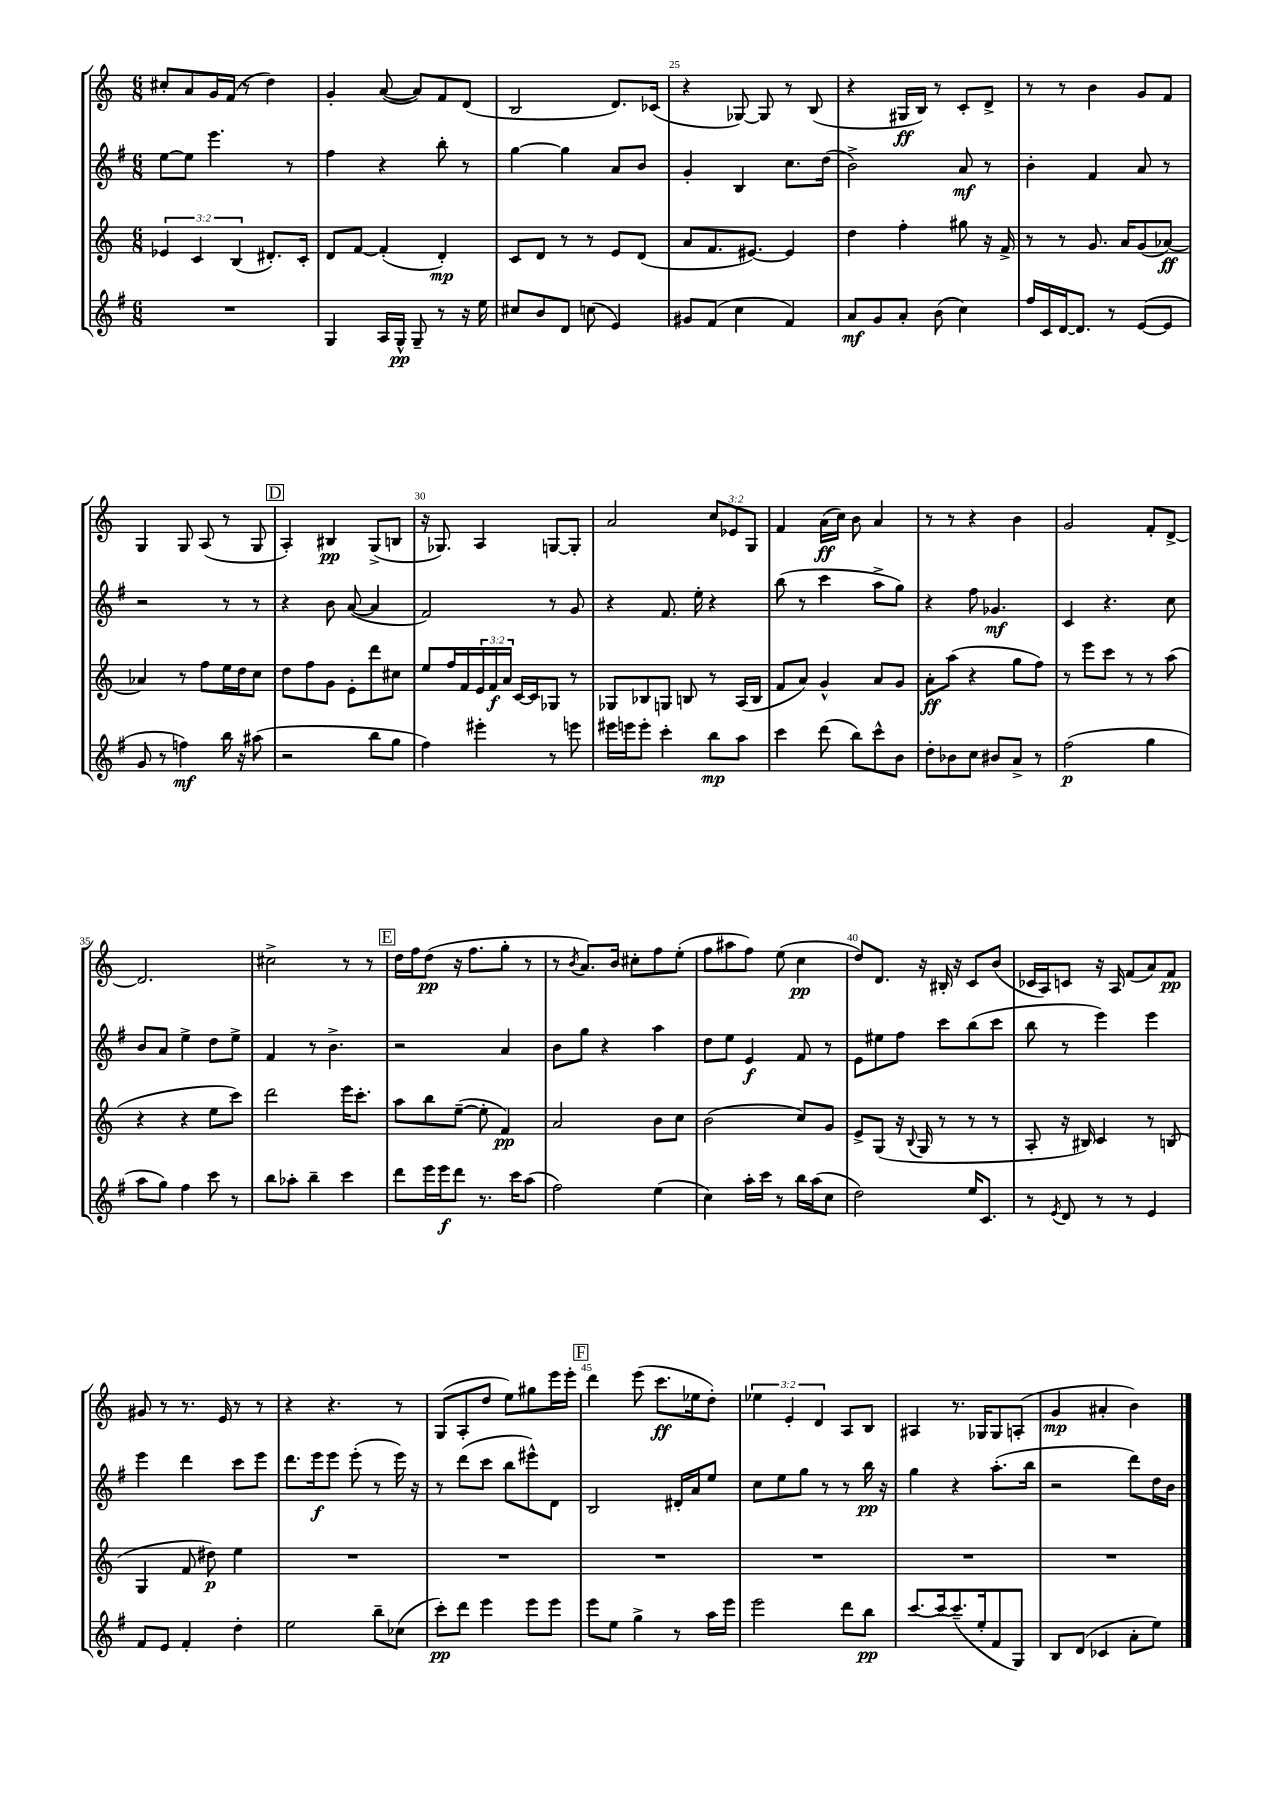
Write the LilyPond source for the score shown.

<<
\new StaffGroup <<
\new Staff = "s0" {
    \clef treble \key c \major \numericTimeSignature \time 6/8 \override Staff.TupletNumber.text = #tuplet-number::calc-fraction-text
    cis''8-. a'8 g'16 f'16( r8 d''4) |
    g'4-. a'8~( a'8) f'8 d'8( |
    b2 d'8.) ces'16( |
    r4 ges8~) ges8 r8 b8( |
    r4 gis16\ff b16) r8 c'8-. d'8-> |
    r8 r8 b'4 g'8 f'8 |
    g4 g8 a8( r8 g8 |
    \mark \markup { \box "D" } a4-.) bis4\pp g8->( b8 |
    r16 ges8.) a4 g8~ g8-. |
    a'2 \tuplet 3/2 { c''8 ees'8 g8 } |
    f'4 a'16\ff( c''16) b'8 a'4 |
    r8 r8 r4 b'4 |
    g'2 f'8-. d'8~-> |
    d'2. |
    cis''2-> r8 r8 |
    \mark \markup { \box "E" } d''16 f''16 d''8\pp( r16 f''8. g''8-. r8 |
    r8 \acciaccatura { b'8 } a'8.) b'16 cis''8-. f''8 e''8-.( |
    f''8 ais''8 f''8) e''8( c''4\pp |
    d''8) d'8. r16 bis16-. r16 c'8 b'8( |
    ces'16 a16) c'8 r16 a16 f'8( a'8) f'8\pp |
    gis'8 r8 r8. e'16 r8 r8 |
    r4 r4. r8 |
    g8( a8-. d''8 e''8) gis''8 e'''16 e'''16-. |
    \mark \markup { \box "F" } d'''4 e'''8( c'''8.\ff ees''16 d''8-.) |
    \tuplet 3/2 { ees''4 e'4-. d'4 } a8 b8 |
    ais4 r8. ges16 ges8 a8-.( |
    g'4\mp ais'4-. b'4) \bar "|." |
}
\new Staff = "s1" {
    \clef treble \key g \major \numericTimeSignature \time 6/8
    e''8~ e''8 e'''4. r8 |
    fis''4 r4 b''8-. r8 |
    g''4~ g''4 a'8 b'8 |
    g'4-. b4 c''8. d''16( |
    b'2->) a'8\mf r8 |
    b'4-. fis'4 a'8 r8 |
    r2 r8 r8 |
    \mark \markup { \box "D" } r4 b'8 a'8~( a'4 |
    fis'2) r8 g'8 |
    r4 fis'8. e''16-. r4 |
    b''8( r8 c'''4 a''8-> g''8) |
    r4 fis''8 ges'4.\mf |
    c'4 r4. c''8 |
    b'8 a'8 e''4-> d''8 e''8-> |
    fis'4 r8 b'4.-> |
    \mark \markup { \box "E" } r2 a'4 |
    b'8 g''8 r4 a''4 |
    d''8 e''8 e'4\f fis'8 r8 |
    e'8 eis''8 fis''8 c'''8 b''8( c'''8 |
    b''8 r8 e'''4) e'''4 |
    e'''4 d'''4 c'''8 e'''8 |
    d'''8. e'''16\f e'''8 e'''8-.( r8 e'''16) r16 |
    r8 d'''8( c'''8 b''8 eis'''8-^) d'8 |
    \mark \markup { \box "F" } b2 dis'16-. a'16 e''8 |
    c''8 e''8 g''8 r8 r8 b''16\pp r16 |
    g''4 r4 a''8.-.( b''16 |
    r2 d'''8) d''16 b'16 \bar "|." |
}
\new Staff = "s2" {
    \clef treble \key c \major \numericTimeSignature \time 6/8 \override Staff.TupletNumber.text = #tuplet-number::calc-fraction-text
    \tuplet 3/2 { ees'4 c'4 b4( } dis'8.-.) c'16-. |
    d'8 f'8~ f'4-.( d'4-.\mp) |
    c'8 d'8 r8 r8 e'8 d'8( |
    a'8 f'8. eis'8.~) eis'4 |
    d''4 f''4-. gis''8 r16 f'16-> |
    r8 r8 g'8. a'16 g'8( aes'8~\ff) |
    aes'4 r8 f''8 e''16 d''16 c''8 |
    \mark \markup { \box "D" } d''8 f''8 g'8 e'8-. d'''8 cis''8 |
    e''8 f''16 f'16 \tuplet 3/2 { e'16 f'16\f a'16 } c'16~ c'16 ges8 r8 |
    ges8 bes8 g8 b8 r8 a16( b16 |
    f'8 a'8) g'4-^ a'8 g'8 |
    a'8-.\ff a''8( r4 g''8 f''8) |
    r8 e'''8 c'''8 r8 r8 a''8( |
    r4 r4 e''8 c'''8) |
    d'''2 e'''16 c'''8.-. |
    \mark \markup { \box "E" } a''8 b''8 e''8~--( e''8-. f'4\pp) |
    a'2 b'8 c''8 |
    b'2( c''8) g'8 |
    e'8-> g8( r16 \appoggiatura { b8 } g16 r8 r8 r8 |
    a8-. r16 bis16) c'4 r8 b8( |
    g4 f'8 dis''8\p) e''4 |
    R2. |
    R2. |
    \mark \markup { \box "F" } R2. |
    R2. |
    R2. |
    R2. \bar "|." |
}
\new Staff = "s3" {
    \clef treble \key g \major \numericTimeSignature \time 6/8
    R2. |
    g4 a16 g16-^\pp g8-- r8 r16 e''16 |
    cis''8 b'8 d'8 c''8( e'4) |
    gis'8 fis'8( c''4 fis'4) |
    a'8\mf g'8 a'8-. b'8( c''4) |
    fis''16 c'16 d'16~ d'8. r8 e'8~( e'8 |
    g'8 r8 f''4\mf) b''16 r16 ais''8( |
    \mark \markup { \box "D" } r2 b''8 g''8 |
    fis''4) eis'''4-. r8 e'''8 |
    eis'''16 e'''16 e'''8-. c'''4-. b''8\mp a''8 |
    c'''4 d'''8( b''8) c'''8-^ b'8 |
    d''8-. bes'8 c''8 bis'8 a'8-> r8 |
    fis''2\p( g''4 |
    a''8 g''8) fis''4 c'''8 r8 |
    b''8 aes''8-. b''4-- c'''4 |
    \mark \markup { \box "E" } d'''8 e'''16 e'''16\f d'''8 r8. c'''16 a''8( |
    fis''2) e''4( |
    c''4) a''16-. c'''16 r8 b''16 a''16( c''8 |
    d''2) e''16 c'8. |
    r8 \acciaccatura { e'8 } d'8 r8 r8 e'4 |
    fis'8 e'8 fis'4-. d''4-. |
    e''2 b''8-- ces''8( |
    c'''8-.\pp) d'''8 e'''4 e'''8 e'''8 |
    \mark \markup { \box "F" } e'''8 e''8 g''4-> r8 a''16 e'''16 |
    e'''2 d'''8 b''8\pp |
    c'''8.~ c'''16~ c'''8.--( e''16-. fis'8 g8) |
    b8 d'8( ces'4 a'8-. e''8) \bar "|." |
}
>>
>>
\layout { \context { \Score currentBarNumber = #22 \override BarNumber.break-visibility = ##(#f #t #t) barNumberVisibility = #(every-nth-bar-number-visible 5) } }
